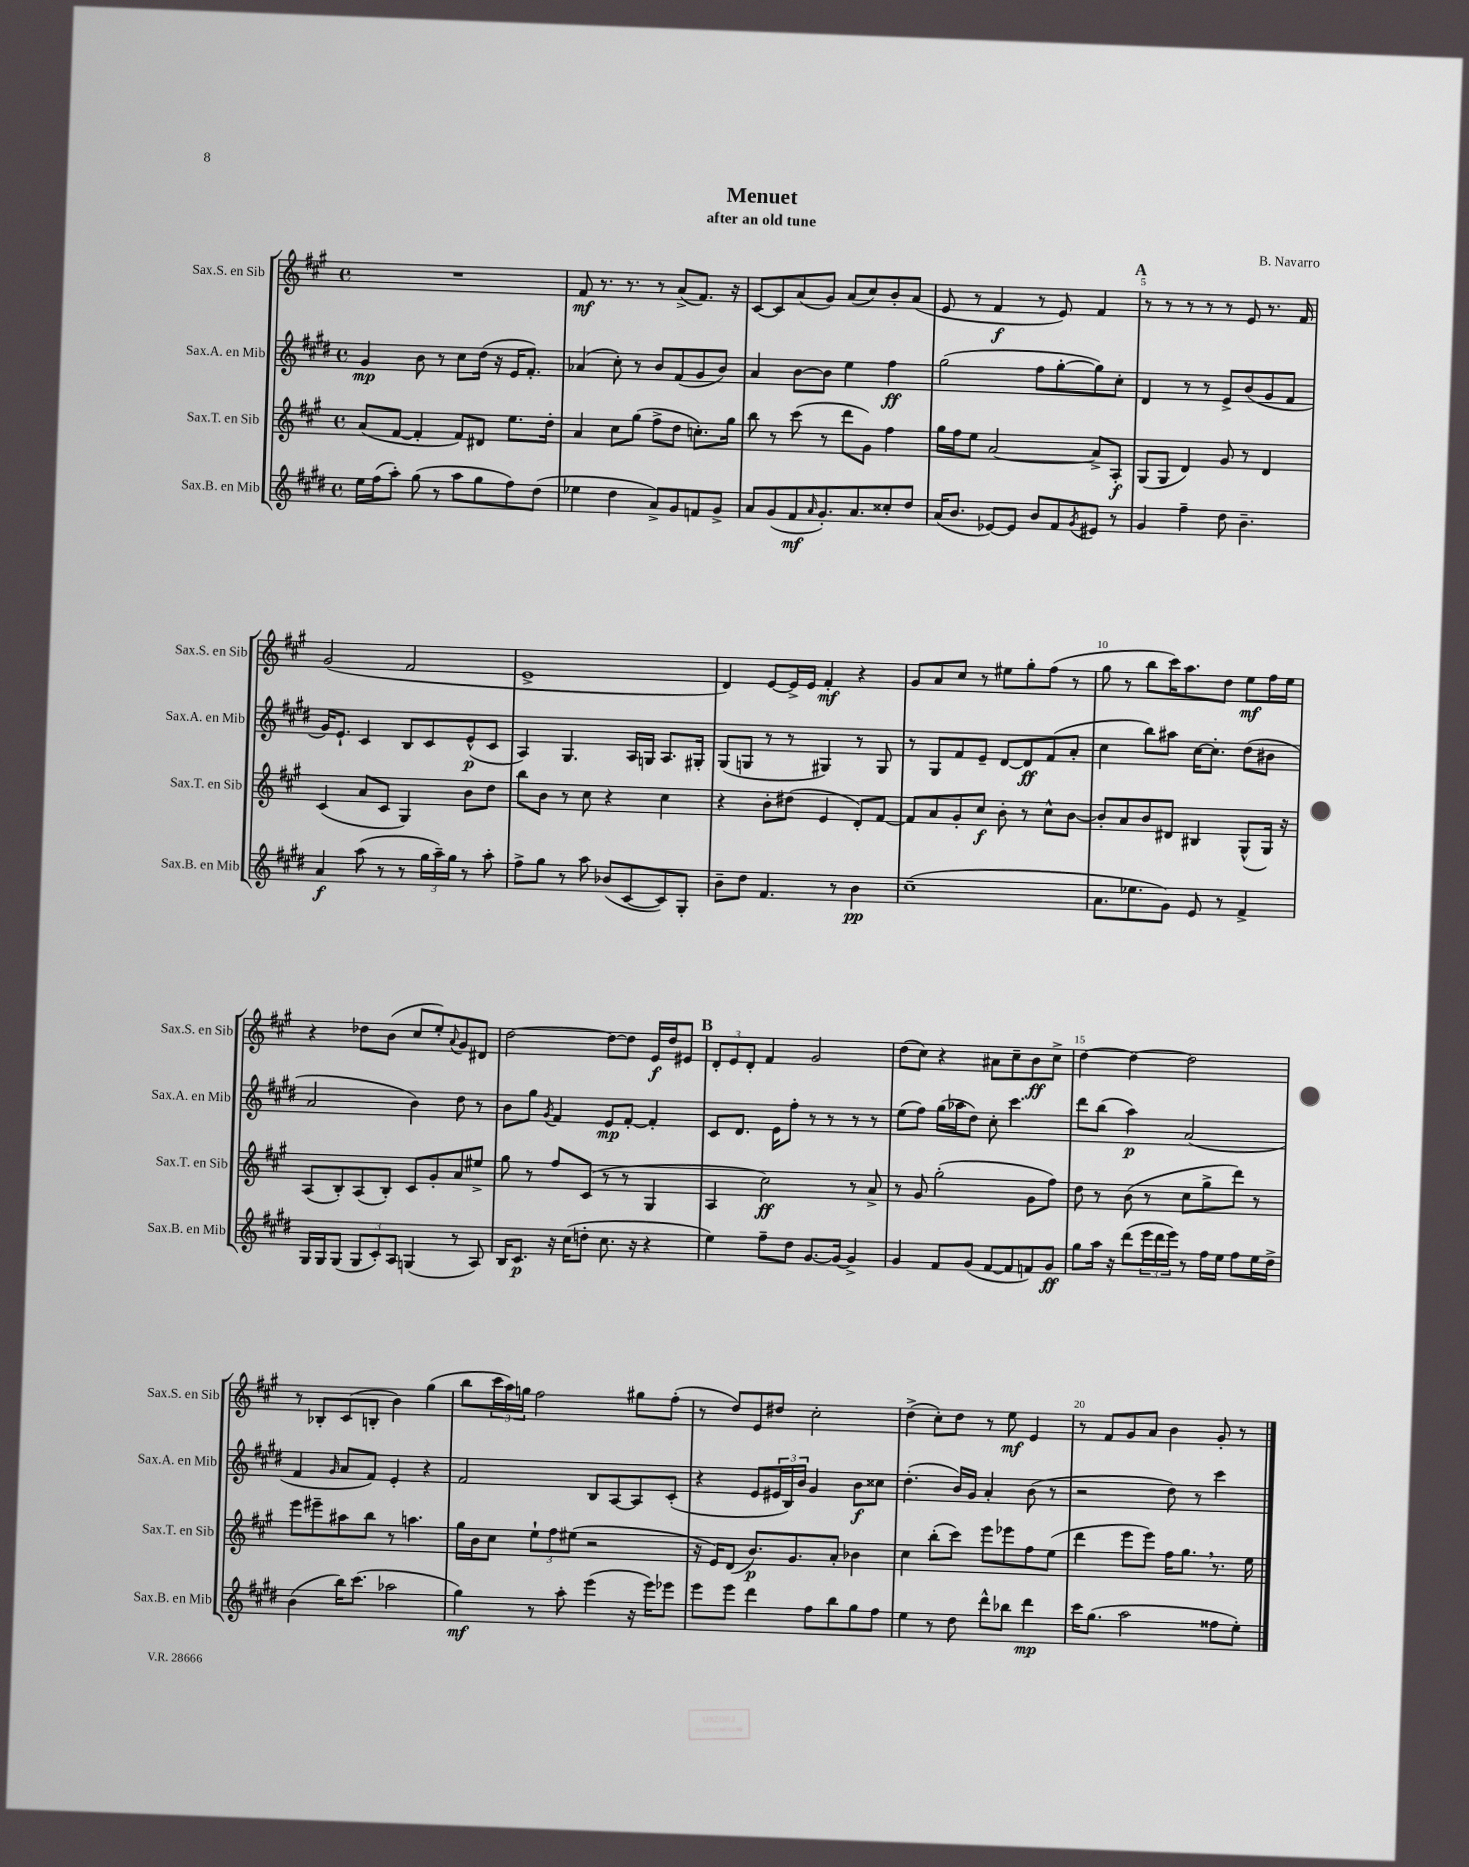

**kern	**kern	**kern	**kern
*staff4	*staff3	*staff2	*staff1
*clefG2	*clefG2	*clefG2	*clefG2
*k[f#c#g#d#]	*k[f#c#g#]	*k[f#c#g#d#]	*k[f#c#g#]
*M4/4	*M4/4	*M4/4	*M4/4
*met(c)	*met(c)	*met(c)	*met(c)
16ee\LL	(8a/L	4g#/	1r
(16ff#\J	.	.	.
8aa'\J)	[8f#/J	.	.
(8gg#\	4f#'/]	8b\	.
8r	.	8r	.
8aa\L	8f#/L)	8cc#\L	.
8gg#\	8d#/J	(16dd#\Jk	.
.	.	16r	.
8ff#\)	8.ee\L	16e/LK	.
.	.	8.f#'/J)	.
(8dd#\J	.	.	.
.	16dd'\Jk	.	.
=	=	=	=
4ee-\	4a/	(4a-/	8f#/
.	.	.	8.r
4dd#\	8cc#\L	8cc#'\)	.
.	.	.	8.r
.	(8gg#\J	8r	.
8a^/L)	8ff#^\L	8b/L	8r
8g#/	8dd\J	(8f#/	(8a^/L
8f/	8.cc'\L)	8g#/	8.f#/J)
8g#^/J	.	8b/J)	.
.	16gg#\Jk	.	16r
=	=	=	=
8a/L	8bb\	4a/	[8c#/L
(8g#/	8r	.	8c#/]
8f#/	(8ccc#\	[8b\L	(8a/
16qqa/	.	.	.
8.g#'/)	8r	8b\]J	8g#/J)
.	8ddd\L	4ee\	(8a/L
8.a/	.	.	.
.	8g#\J)	.	8cc#/)
8cc##'/	4ff#\	4ff#\	8b'/
8dd#/J	.	.	(8a/J
=	=	=	=
(16a/LK	16gg#\LL	(2gg#\	8e/
8.b/J	16ff#\J	.	.
.	8ee\J	.	8r
[8e-/L)	[2a/	.	4f#/
8e-/]J	.	.	.
8b/L	.	8ff#\L	8r
8f#/	.	[8gg#'\	8e/)
8qg#/	.	.	.
8e#/J	8a^/]L	8gg#\])	4f#/
8r	8A'/J	8cc#'\J	.
=	=	=	=
4g#/	(8G#/L	4d#/	8r
.	8G#/J	.	8r
4ff#~\	4d/)	8r	8r
.	.	8r	8r
8dd#\	8g#/	8e^/L	8r
4.b~\	8r	(8b/	8e/
.	4d/	8g#/	8.r
.	.	8f#/J	.
.	.	.	16f#/
=	=	=	=
4a/	(4c#/	16g#/LK)	(2g#/
.	.	8.e`/J	.
(8aa\	8a/L	4c#/	.
8r	8c#/J	.	.
8r	4G#/)	8B/L	2f#/
24gg#\LL	.	8c#/	.
24aa~\)	.	.	.
24gg#\JJ	.	.	.
8r	8b\L	(8e^^/	.
8aa'\	8dd\J	8c#/J	.
=	=	=	=
8ff#^\L	8bb\L	4A/)	1e^
8gg#\J	8b\J	.	.
8r	8r	4.G#/	.
8aa\	8cc#\	.	.
(8b-/L	4r	.	.
[8c#/	.	16A/LL	.
.	.	16G/JJ	.
8c#/])	4cc#\	8.A/L	.
8G#'/J	.	.	.
.	.	16G#'/Jk	.
=	=	=	=
8b~\L	4r	(8G#/L	4d/)
8dd#\J	.	8G/J	.
4.f#/	8b'\L	8r	[8e/L
.	(8dd#\J	8r	16e^/]L
.	.	.	16e/JJ
.	4e/	4G#/)	4f#'/
8r	.	.	.
4b\	8d'/L)	8r	4r
.	[8f#/J	8G#/	.
=	=	=	=
(1cc#~	8f#/]L	8r	8g#/L
.	8a/	8G#/L	8a/
.	8g#'/	8f#/	8cc#/J
.	8cc#/J	8e~/J	8r
.	8b'\	[8d#/L	8ee#\L
.	8r	8d#/]	8gg#'\
.	8cc#^^\L	(8f#/	(8ff#\J
.	[8b\J	8a'/J	8r
=	=	=	=
8.a\L	8b'/]L	4cc#\	8gg#\
.	8a/	.	8r
8.ee-\	.	.	.
.	8b/	8bb\L)	8bb\L
8g#\J)	8d#/J	8aa#\J	16ccc#\K)
.	.	.	8.aa\
8e/	4B#/	[16cc#\LK	.
.	.	8.cc#'\]J	.
8r	.	.	8dd\J
4f#^/	(8G#^^/L	(8dd#\L	8ee\L
.	16G#/Jk)	8b#\J	16ff#\L
.	16r	.	16ee\JJ
=	=	=	=
16G#/LL	(8A/L	2a/	4r
16G#/J	.	.	.
(8G#/J	8B'/)	.	.
12G#/L	(8A/	.	8dd-\L
12c#'/)	.	.	.
.	8B'/J)	.	(8b\J
12A/J	.	.	.
(4G/	8c#/L	4b\)	8cc#/L
.	8g#'/	.	8ee'/)
.	.	.	8qqa/
8r	8a/	8dd#\	8g#/
8A/)	8ee#^/J	8r	8d#/J
=	=	=	=
16B/LK	8gg#\	8b\L	[2dd\
8.c#/J	.	.	.
.	8r	8gg#\J	.
.	.	8qg#/	.
16r	8ff#/L	4f#/	.
(16cc#\LK	.	.	.
8dd'\J	(8c#/J	.	.
8.cc#\	8r	8e/L	8dd\_L
.	8r	[8f#'/J	8dd\]J
16r	.	.	.
4r	4G#/	4f#'/]	16e/LL
.	.	.	16dd/J
.	.	.	8e#/J
=	=	=	=
4ee\)	4A/	8c#/L	12d'/L
.	.	.	12e/
.	.	8.d#/J	.
.	.	.	12d'/J
8ff#~\L	2cc#\)	.	4f#/
.	.	16e\LK	.
8dd#\J	.	8ff#'\J	.
[8.g#/L	.	8r	2g#/
.	.	8r	.
16g#/_Jk	.	.	.
4g#^/]	8r	8r	.
.	8a^/	8r	.
=	=	=	=
4g#/	8r	(8ee\L	(8dd\L
.	8g#/	8ff#\J)	8cc#\J)
8f#/L	(2gg#'\	(16gg#\LL	4r
.	.	16aa-\J	.
(8g#/J	.	8dd#\J)	.
[8f#/L	.	8cc#'\	8a#\L
8f#/]	.	4.ccc#\	8cc#~\
8f/)	8g#\L	.	8b\
8g#/J	8ff#\J)	.	8cc#^\J
=	=	=	=
8gg#\L	8dd\	8ddd#\L	[4dd\
16aa\Jk	8r	(8bb\J	.
16r	.	.	.
(8ddd#\L	(8b\	4aa\)	4dd\_
24eee\L	8r	.	.
24ddd#\	.	.	.
24eee\JJ)	.	.	.
8r	8cc#\L	(2a/	2dd\]
16ff#\LL	8gg#^\	.	.
16ee\JJ	.	.	.
8ff#\L	8ddd\J)	.	.
16ee\L	8r	.	.
16dd#^\JJ	.	.	.
=	=	=	=
(4b\	8eee\L	4f#/	8r
.	8eee#~\	.	8B-'/L
.	.	16qqg#/	.
16bb\LK)	8aa#\	8a/L	(8c#/
(8.ccc#\J	.	.	.
.	8bb\J	8f#/J)	8B'/J
2aa-\	8r	4e'/	4b\)
.	4.aa\	.	.
.	.	4r	(4gg#\
=	=	=	=
4gg#\)	16gg#\LL	2f#/	8bb\L
.	16b\J	.	.
.	8cc#\J	.	24ccc#\L
.	.	.	24aa\)
.	.	.	24gg\JJ
8r	12ee`\L	.	2ff#\
.	12ff#\	.	.
8aa'\	.	.	.
.	(12ee#\J	.	.
(4eee\	2r	8B/L	.
.	.	[8A/	.
16r	.	8A/]	8gg#\L
16eee\LK)	.	.	.
8eee-\J	.	(8c#'/J	(8ff#'\J
=	=	=	=
8eee\L	16r	4r	8r
.	16e/LK)	.	.
8eee\J	(8d/J	.	8dd/L)
4ddd#\	8.b/L)	8e/L	8e/
.	.	24e#/L	8dd#/J
.	.	24B/)	.
.	8.g#/	.	.
.	.	24b/JJ	.
8ff#\L	.	4g#/	2cc#'\
8bb\	8a'/J	.	.
8gg#\	4b-\	8b\L	.
8ff#\J	.	8cc##\J	.
=	=	=	=
4ee\	4cc#\	(4.dd#'\	(4dd^\
8r	(8bb'\L	.	8cc#'\L)
8dd#\	8ccc#\J)	16b/LL)	8dd\J
.	.	16g#/JJ	.
8ddd#^^\L	8eee\L	4a'/	8r
8bb-\J	8eee-\	.	8ee\
4ddd#\	8ff#\	(8b\	4e/
.	(8ee\J	8r	.
=	=	=	=
16ccc#\LK	4ddd\	2r	8r
(8.gg#\J	.	.	.
.	.	.	8f#/L
2aa\	8eee\L	.	8g#/
.	8eee\J)	.	8a/J
.	16ff#\LK	8dd#\)	4b\
.	8.gg#\J	.	.
.	.	8r	.
8ff##\L	8.r	4ccc#\	8g#'/
8ee'\J)	.	.	8r
.	16ee\	.	.
==	==	==	==
*-	*-	*-	*-
